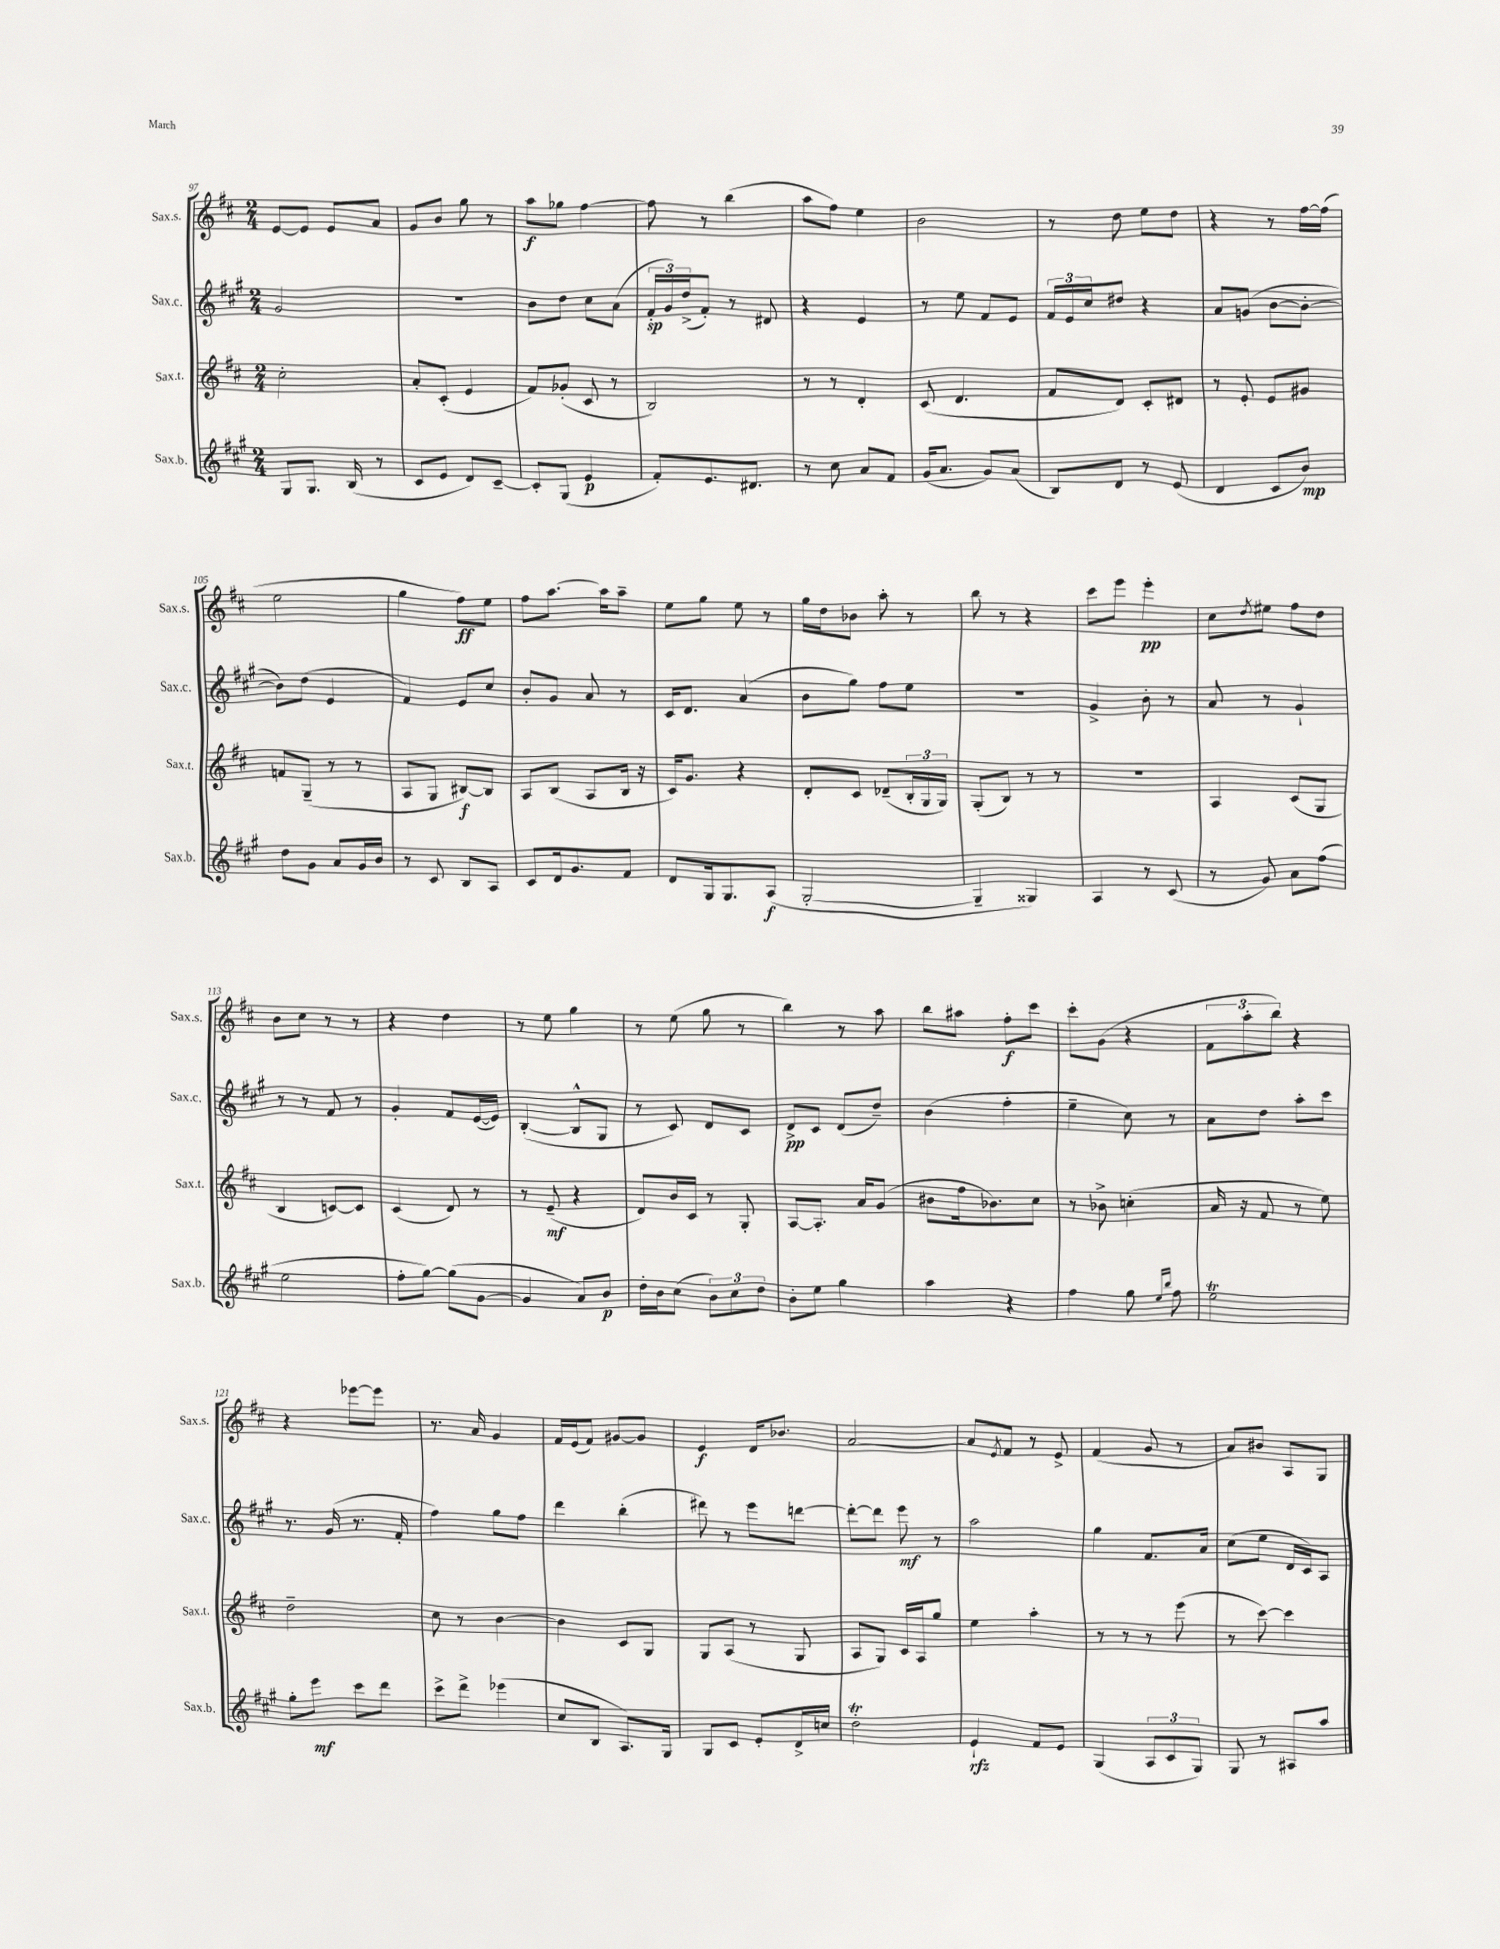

**kern	**kern	**kern	**kern
*staff4	*staff3	*staff2	*staff1
*clefG2	*clefG2	*clefG2	*clefG2
*k[f#c#g#]	*k[f#c#]	*k[f#c#g#]	*k[f#c#]
*M2/4	*M2/4	*M2/4	*M2/4
8G#	2cc#'	2g#	[8e
8.G#	.	.	8e]
.	.	.	8e
(16B	.	.	.
8r	.	.	8a
=	=	=	=
8c#	8a'	2r	8g
8e	(8c#'	.	8b
8d)	4e	.	8gg
[8c#~	.	.	8r
=	=	=	=
8c#']	8f#)	8b	8aa
(8G#	(8g-'	8dd	8gg-
4e	8c#	8cc#	[4ff#
.	8r	(8a	.
=	=	=	=
8f#')	2B)	24f#'	8ff#]
.	.	24g#)	.
.	.	(24dd^	.
8.e	.	8f#')	8r
.	.	8r	(4bb
8.d#	.	.	.
.	.	8d#	.
=	=	=	=
8r	8r	4r	8aa
8cc#	8r	.	8ff#)
8a	4d'	4e	4ee
8f#	.	.	.
=	=	=	=
(16g#	(8c#	8r	2b
8.a	.	.	.
.	4.d	8ee	.
8g#)	.	8f#	.
(8a	.	8e	.
=	=	=	=
8B)	8f#	24f#	8r
.	.	24e	.
.	.	24cc#	.
8d	8d)	8dd#	8dd
8r	8c#'	4r	8ee
(8e	8d#	.	8dd
=	=	=	=
4d	8r	8a	4r
.	8e'	(8g	.
8c#	8e	[8b	8r
8b)	8g#	8b'_	[16ff#
.	.	.	(16ff#]
=	=	=	=
8dd	8f	8b])	2ee
8g#	(8G~	(8dd	.
8a	8r	4e	.
16g#	8r	.	.
16b	.	.	.
=	=	=	=
8r	8A	4f#)	4gg
8c#	8G	.	.
8B	[8B#)	8e	8ff#)
8A	8B#]	8cc#	8ee
=	=	=	=
8c#	8A	8b'	8ff#
16d	(8B	8g#	[8.aa
8.g#	.	.	.
.	8A	8a	.
.	.	.	16aa]
8f#	16B	8r	8aa~
.	16r	.	.
=	=	=	=
8d	16c#)	16c#	8ee
.	8.g	8.d	.
16G#	.	.	8gg
8.G#	.	.	.
.	4r	(4a	8ee
(8A	.	.	8r
=	=	=	=
[2G#'	8d'	8b	16gg
.	.	.	16dd
.	8c#	8gg#)	8b-
.	(8d-~	8ff#	8aa'
.	24B'	8ee	8r
.	24G	.	.
.	24G)	.	.
=	=	=	=
4G#~]	(8G'	2r	8bb
.	8B)	.	8r
4G##)	8r	.	4r
.	8r	.	.
=	=	=	=
4A	2r	4g#^	8ccc#
.	.	.	8eee
8r	.	8b'	4eee'
(8c#	.	8r	.
=	=	=	=
8r	4A	8a	8cc#
.	.	.	8qdd
8g#)	.	8r	8ee#
8a	(8c#	4g#`	8ff#
(8ff#	8G	.	8dd
=	=	=	=
2ee	4B	8r	8b
.	.	8r	8cc#
.	[8c)	8f#	8r
.	8c]	8r	8r
=	=	=	=
8ff#'	(4c#	4g#'	4r
[8gg#)	.	.	.
(8gg#]	8d)	8f#	4dd
[8g#	8r	([16e	.
.	.	16e])	.
=	=	=	=
4g#]	8r	([4B'	8r
.	(8e~	.	8ee
8a)	4r	8B^^]	4gg
8b	.	8G#	.
=	=	=	=
16dd'	8d)	8r	8r
16b	.	.	.
(8cc#	16b	8c#)	(8ee
.	16c#	.	.
12b)	8r	8d	8gg
12cc#	.	.	.
.	8G'	8c#	8r
12dd	.	.	.
=	=	=	=
8b'	[8A	8d^	4bb)
8ee	8.A']	8c#	.
4gg#	.	(8d	8r
.	16a	.	.
.	(8g	8dd~)	8aa
=	=	=	=
4aa	8b#	(4b	8bb
.	16ff#	.	8aa#
.	8.b-)	.	.
4r	.	4ff#'	8ff#'
.	8cc#	.	8ccc#
=	=	=	=
4ff#	8r	4ee~	8ccc#'
.	8b-^	.	(8g
8gg#	(4cc'	8cc#)	4r
16qqee	.	.	.
16qqbb	.	.	.
8ff#	.	8r	.
=	=	=	=
2ee	16a	8a	12f#
.	16r	.	.
.	.	.	12aa'
.	8f#	8dd	.
.	.	.	12bb)
.	8r	8aa'	4r
.	8ee)	8ccc#	.
=	=	=	=
8gg#'	2dd~	8.r	4r
8eee	.	.	.
.	.	(16g#	.
8ccc#	.	8.r	[8eee-
8ddd	.	.	8eee-]
.	.	16f#'	.
=	=	=	=
8ccc#^	8cc#	4ff#)	8.r
8ddd^	8r	.	.
.	.	.	16a
(4eee-	[4b	8gg#	4g
.	.	8ff#	.
=	=	=	=
8cc#	4b]	4ddd	16f#
.	.	.	(16e
8B	.	.	8f#)
8.A)	8c#	(4bb'	[8g#
.	8G	.	8g#]
16G#	.	.	.
=	=	=	=
8G#	8G	8ddd#)	4e
8c#	(8A	8r	.
8e'	8r	8eee	16d
.	.	.	8.b-
16d^	8G	[8ddd	.
16cc	.	.	.
=	=	=	=
2dd'	8A	8ddd'_	[2a
.	8G)	8ddd]	.
.	16c#	8eee	.
.	16A	.	.
.	8gg	8r	.
=	=	=	=
4e`	4ee	2aa	8a]
.	.	.	8qe
.	.	.	8f#
8f#	4aa'	.	8r
8e	.	.	8e^
=	=	=	=
(4G#	8r	4gg#	(4f#
.	8r	.	.
12A	8r	8.f#	8g
12c#	.	.	.
.	(8eee	.	8r
12G#)	.	.	.
.	.	16a	.
=	=	=	=
8G#	8r	(8cc#	8a)
8r	[8ccc#)	8ee	8b#
8A#	4ccc#]	16d	8A
.	.	16c#)	.
8aa	.	8A	8G
==	==	==	==
*-	*-	*-	*-
